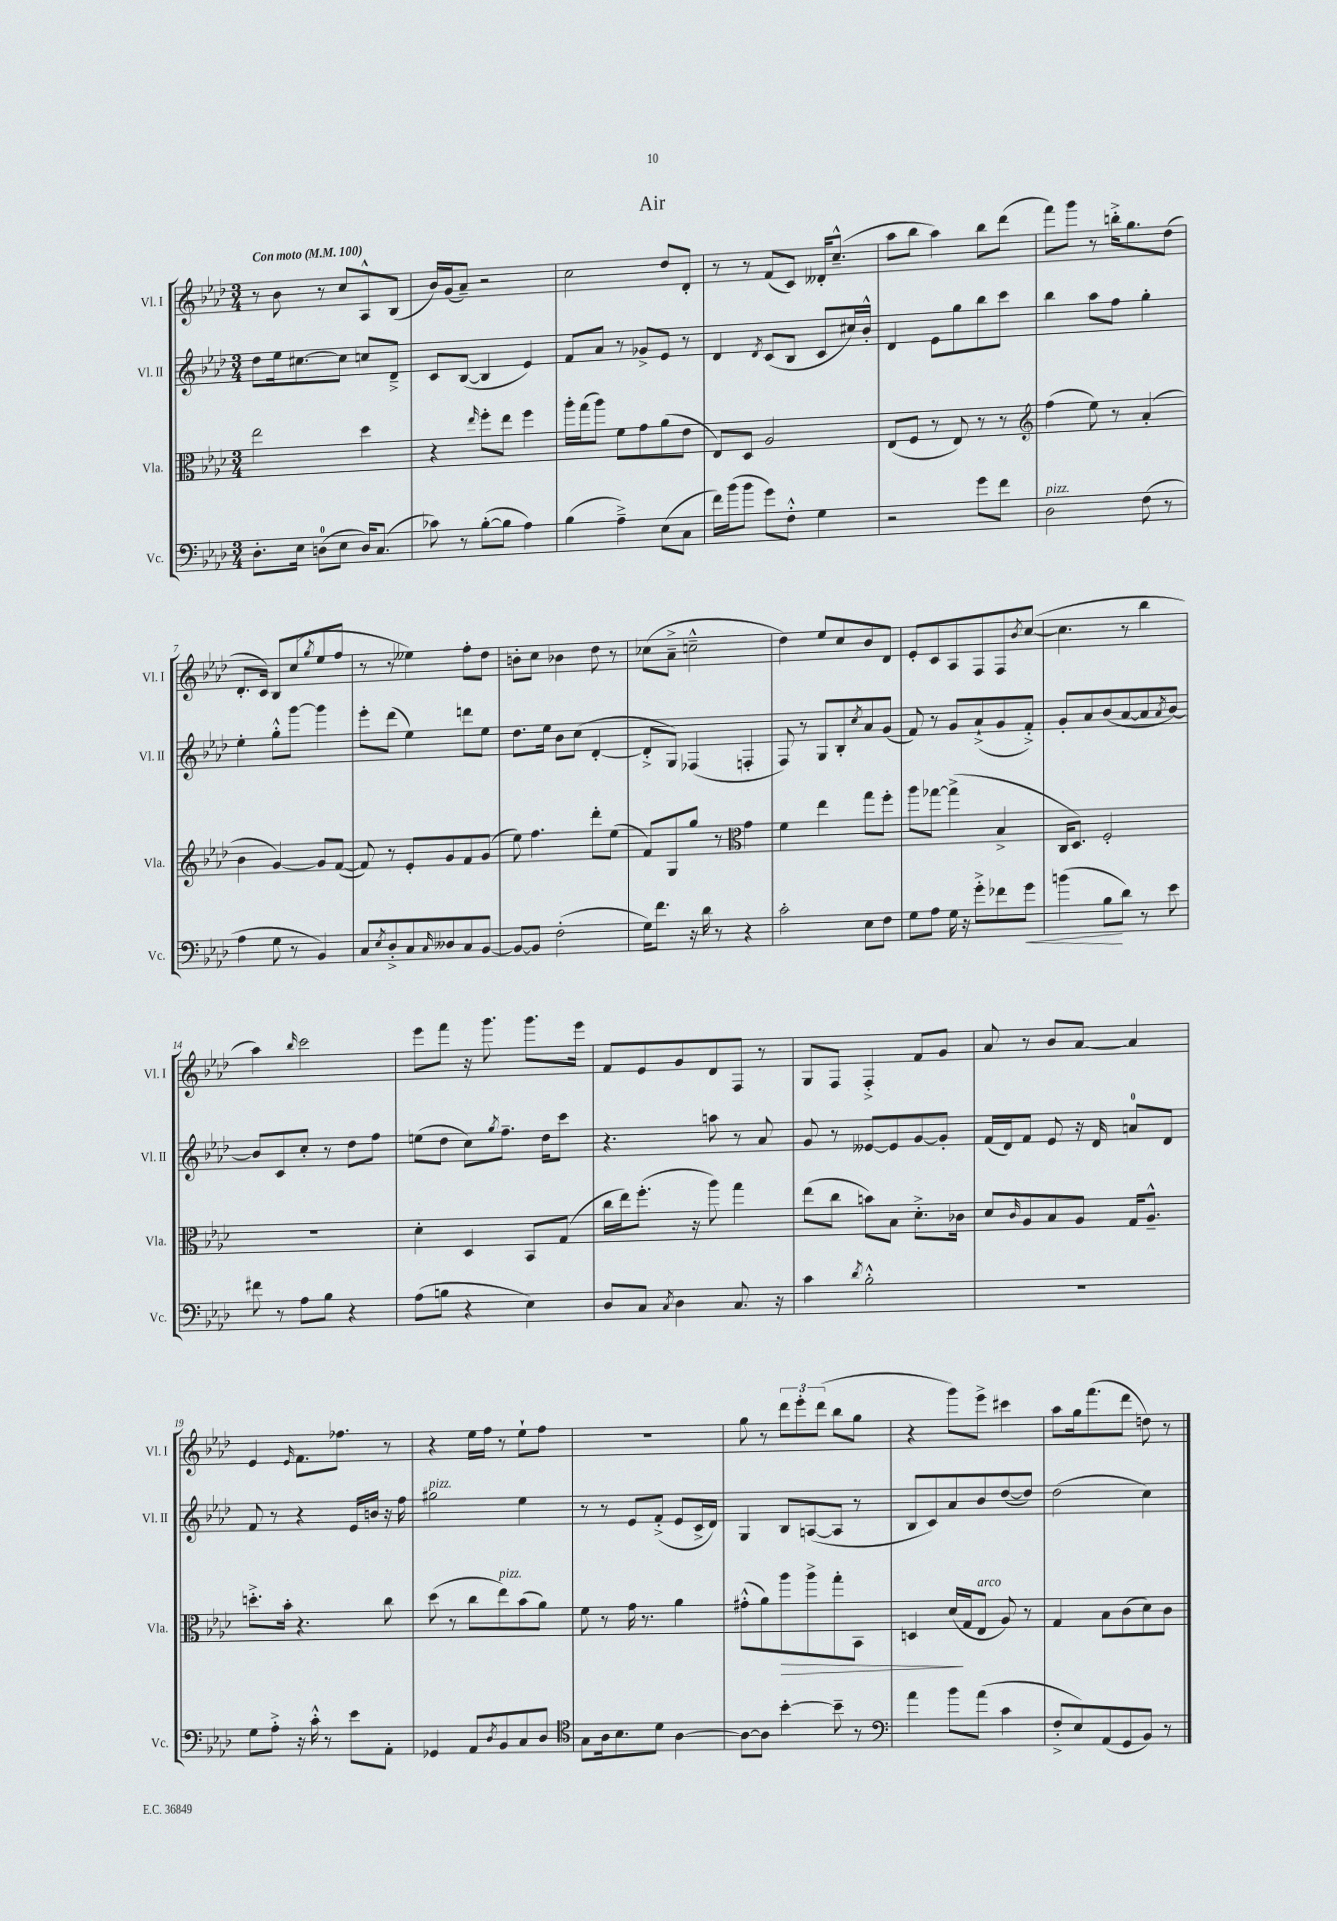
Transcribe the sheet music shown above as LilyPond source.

\header { title = "Air" }
<<
\new StaffGroup <<
\new Staff = "s0" \with { instrumentName = "Vl. I" shortInstrumentName = "Vl. I" } {
    \clef treble \key aes \major \numericTimeSignature \time 3/4 \tempo "Con moto" 4 = 100
    r8 bes'8 r8 c''8 aes8-^ bes8( |
    bes'16) g'16( aes'8--) r2 |
    c''2 des''8 des'8-. |
    r8 r8 f'8( c'8) deses'16-. c''8.---^( |
    aes''8 bes''8 aes''4) bes''8 des'''8( |
    f'''8) g'''8 r8 b''16-.-> g''8. des''8( |
    des'8.-. c'16) bes8 c''8( \acciaccatura { g''8 } ees''8 f''8 |
    r8 r8 eeses''4) f''8-. des''8 |
    b'8-. c''8 bes'4 des''8 r8 |
    ces''8( aes'8---> c''2---^ |
    des''4) ees''8 c''8 bes'8 des'8 |
    ees'8-. c'8 aes8 f8 f8 \acciaccatura { bes'8 } c''8~( |
    c''4. r8 bes''4 |
    aes''4) \grace { bes''16 } c'''2 |
    ees'''8 f'''8 r16 g'''8. g'''8. ees'''16 |
    f'8 ees'8 g'8 des'8 f8 r8 |
    g8 f8 f4-.-> f'8 g'8 |
    aes'8 r8 bes'8 aes'8~ aes'4 |
    ees'4 \grace { ees'16 } f'8. fes''8. r8 |
    r4 ees''16 f''16 r8 ees''8-! f''8 |
    R2. |
    g''8 r8 \tuplet 3/2 { des'''8 ees'''8-. des'''8( } bes''8 g''8 |
    r4 g'''8) ees'''8-> cis'''4 |
    aes''8 g''16 f'''8.( des'''8 d''8) r8 \bar "|." |
}
\new Staff = "s1" \with { instrumentName = "Vl. II" shortInstrumentName = "Vl. II" } {
    \clef treble \key aes \major \numericTimeSignature \time 3/4
    des''8 ees''16 cis''8.~ cis''8 c''8 des'8---> |
    c'8 bes8~( bes4 ees'4) |
    f'8 aes'8 r8 ges'8-> ees'8 r8 |
    des'4 \acciaccatura { des'8 } c'8( bes8 c'8 cis''16) bes'16-.-^ |
    des'4 ees'8 g''8 bes''8 c'''8 |
    bes''4 aes''8 f''8 g''4-. |
    ees''4-. g''8-.-^ g'''8~ g'''4 |
    ees'''8-. des'''8( ees''4) d'''8 ees''8 |
    des''8. ees''16 bes'8 c''8( des'4~-. |
    des'8-.-> g8) fes4( f4-. |
    f8) r8 g8 bes8-. \acciaccatura { c''8 } aes'8 g'8( |
    f'8) r8 g'8 aes'8-!->( g'8 f'8-.->) |
    g'8-. aes'8 bes'8( aes'8~ aes'8 \acciaccatura { aes'8 } bes'8~) |
    bes'8 c'8 c''8-. r8 des''8 f''8 |
    e''8( des''8 c''8) \acciaccatura { g''8 } f''8.-- des''16 c'''8 |
    r4. a''8 r8 aes'8 |
    g'8 r8 eeses'8~ eeses'8 g'8~ g'8-. |
    f'16( des'16) f'8 ees'8 r16 des'16 a'8-0 des'8 |
    f'8 r8 r4 ees'16 b'16 r16 f''16 |
    gis''2^\markup { \italic "pizz." } ees''4 |
    r8 r8 ees'8 f'8-.->( ees'8 c'16-> des'16) |
    g4 bes8 a8~( a8 r8 |
    bes8 c'8) aes'8 bes'8 des''8~( des''8) |
    des''2( c''4) \bar "|." |
}
\new Staff = "s2" \with { instrumentName = "Vla." shortInstrumentName = "Vla." } {
    \clef alto \key aes \major \numericTimeSignature \time 3/4
    ees''2 des''4 |
    r4 \grace { ees''16 } f''8-. ees''8 f''4 |
    aes''16-. g''16( aes''8) f'8 g'8 aes'8( ees'8 |
    ees8) des8 aes2 |
    ees8( f8 r8 ees8) r8 r8 |
    \clef treble f''4( ees''8) r8 aes'4-.( |
    bes'4 g'4~) g'8 f'8~( |
    f'8) r8 ees'8-. g'8 f'8 g'8( |
    ees''8) f''4. des'''8-. ees''8( |
    f'8) g8 g''8 r8 \clef alto g'4 |
    f'4 ees''4 g''8 f''8-. |
    aes''8 ges''8~ ges''4->( bes4-> |
    c16 des8.) f2-. |
    R2. |
    des'4-. des4 bes,8 g8( |
    c''16 ees''16) f''8.-.( r16 aes''8) g''4 |
    ees''8( c''8 b'8) bes8 des'8.-.-> ces'16 |
    des'8 \grace { c'16 } aes8 bes8 aes8 g16 aes8.---^ |
    d''8.-.-> bes'16-. r4. c''8 |
    des''8( r8 c''8 ees''8^\markup { \italic "pizz." }) bes'8( aes'8) |
    f'8 r8 g'16 r8. aes'4 |
    gis'8-.-^( aes'8) aes''8\> aes''8-> g''8-. bes,8 |
    d4 des'16\!( g16 ees8^\markup { \italic "arco" } aes8) r8 |
    g4 bes8 c'8( des'8) c'8 \bar "|." |
}
\new Staff = "s3" \with { instrumentName = "Vc." shortInstrumentName = "Vc." } {
    \clef bass \key aes \major \numericTimeSignature \time 3/4
    des8.-. ees16 d8-0( ees8 d16) c8.( |
    ces'8) r8 bes8~-.( bes8 aes4) |
    bes4( aes4--->) ees8( c8 |
    f'16) bes'16( bes'8 g'8) f8-.-^ g4 |
    r2 g'8 f'8 |
    des2^\markup { \italic "pizz." } f8( r8 |
    aes4 g8 r8 bes,4) |
    c8 \acciaccatura { ees8 } des8-.-> c8 \grace { c16 } deses8 c8 bes,8~ |
    bes,8~ bes,8 f2-.( |
    g16) f'8. r16 des'16 r8 r4 |
    c'2-. ees8 f8 |
    g8 aes8 g16 r16 g'8-.-> fes'8 g'8\< |
    b'4( bes8\! des'8) r8 ees'8 |
    fis'8 r8 aes8 bes8 r4 |
    aes8( b8 r4 ees4) |
    des8 c8 \acciaccatura { c8 } des4 c8. r16 |
    c'4 \acciaccatura { des'8 } bes2-.-^ |
    R2. |
    g8 aes8-.-> r16 c'16-.-^ r8 ees'8 aes,8-. |
    ges,4 aes,8 \acciaccatura { des8 } bes,8 c8 des8 |
    \clef tenor g8 aes16 bes8. des'8 aes4~ |
    aes8~ aes8 bes'4~-. bes'8-- r8 |
    \clef bass aes'4 bes'8 aes'8( c'4 |
    f8-.-> ees8) aes,8( g,8 bes,8) r8 \bar "|." |
}
>>
>>
